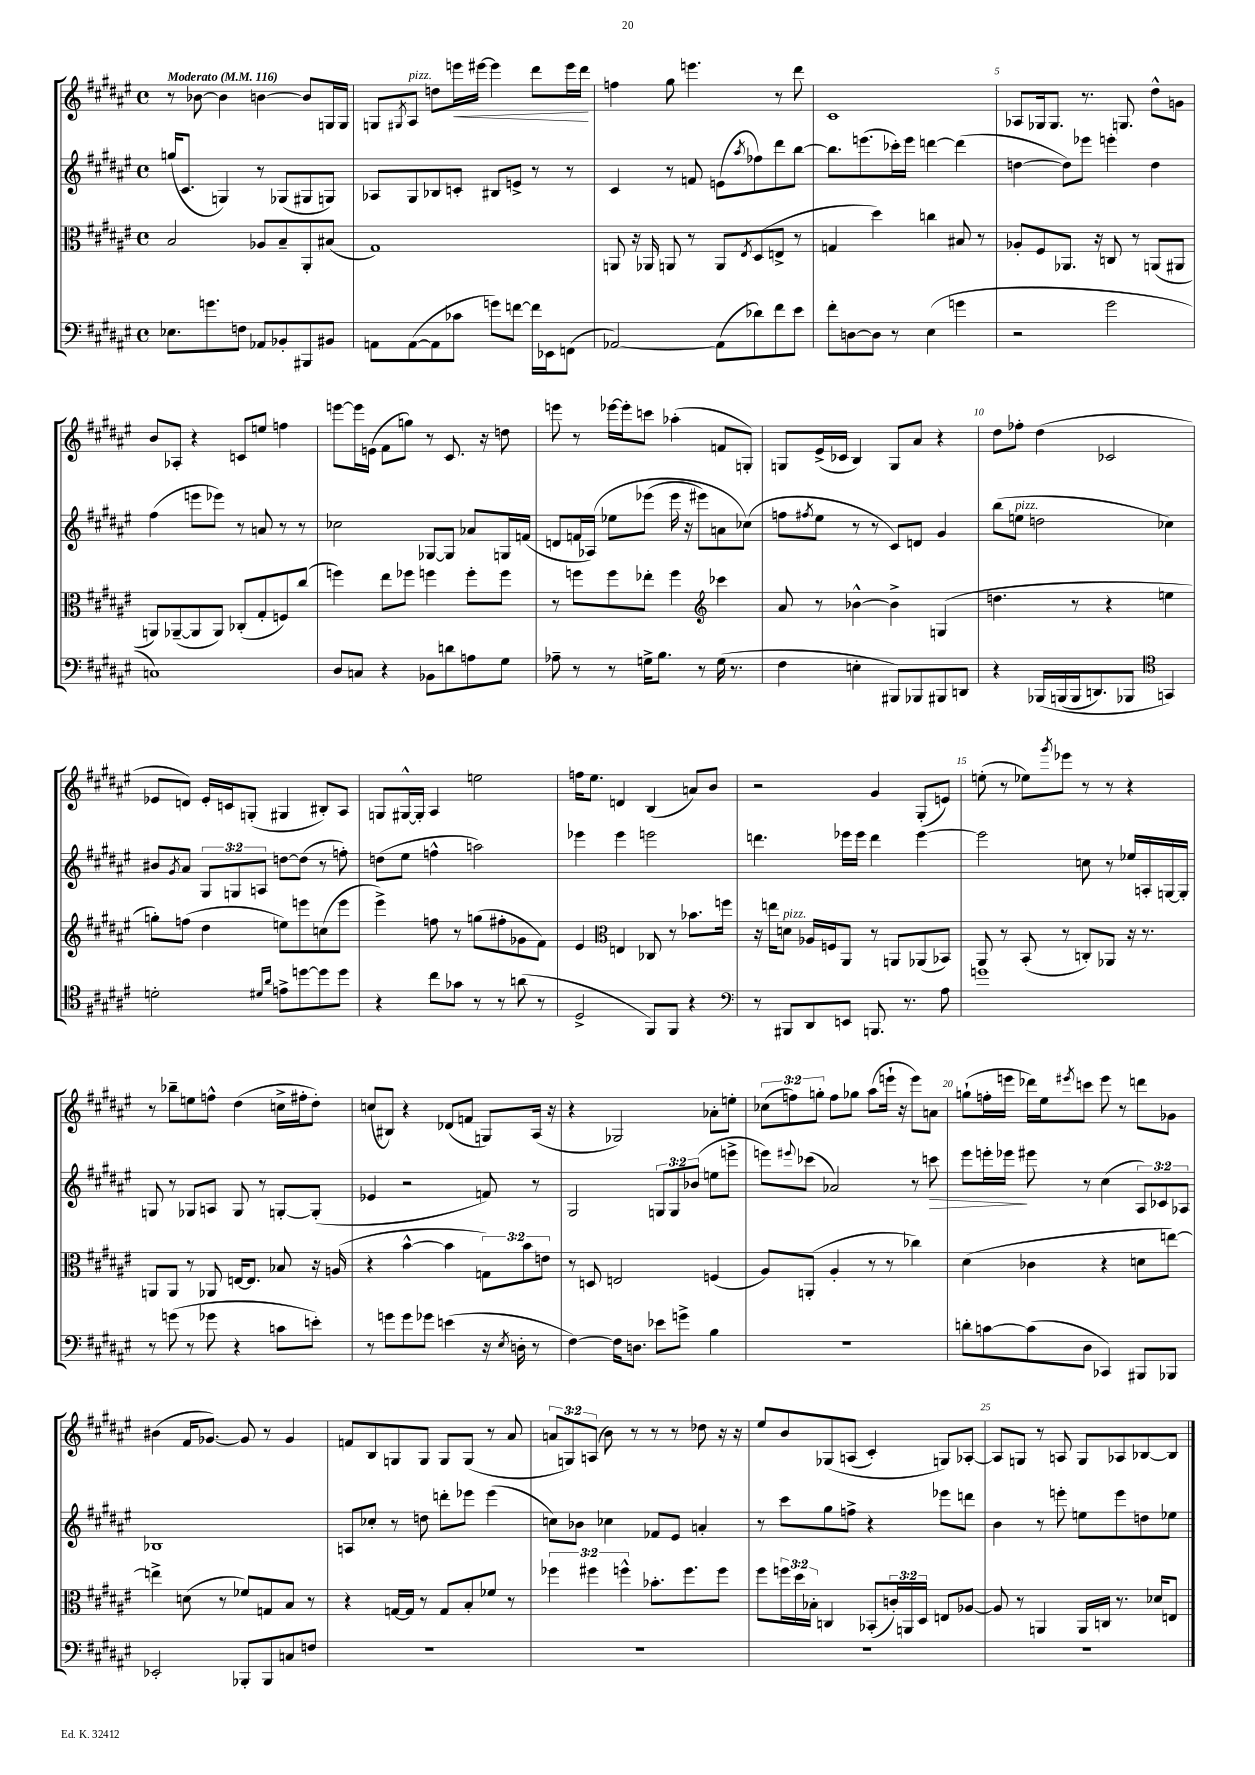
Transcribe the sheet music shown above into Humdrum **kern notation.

**kern	**kern	**kern	**kern
*staff4	*staff3	*staff2	*staff1
*clefF4	*clefC3	*clefG2	*clefG2
*k[f#c#g#d#a#e#]	*k[f#c#g#d#a#e#]	*k[f#c#g#d#a#e#]	*k[f#c#g#d#a#e#]
*M4/4	*M4/4	*M4/4	*M4/4
*met(c)	*met(c)	*met(c)	*met(c)
*MM116	*MM116	*MM116	*MM116
8.E-\L	2B/	(16gg/LK	8r
.	.	8.c#/J	.
.	.	.	[8b-\
8.g\	.	.	.
.	.	4G/)	4b-\]
8F\J	.	.	.
8AA-/L	8A-/L	8r	[4b\
8BB-'/	8B~/	(8G-/L	.
8BBB#/	8AA#'/	8G#/	8b/]L
8BB#/J	(8B#/J	8G/J)	16G/L
.	.	.	16G/JJ
=	=	=	=
8AA\L	1G#)	8A-/L	8G/L
.	.	.	8qG#/
([8AA\	.	8G#/	8A#/J
8AA\]	.	8B-/	8dd\L
8c-\J	.	8c'/J	16eee\L
.	.	.	[16eee#\JJ
8g\L)	.	8B#/L	4eee#\]
[8f\J	.	8e^/J	.
16f\]LL	.	8r	8ddd#\L
16EE-\J	.	.	.
(8FF\J	.	8r	16eee#\L
.	.	.	16ddd#\JJ
=	=	=	=
[2AA-/)	8AA/	4c#/	4ff\
.	16r	.	.
.	16AA-/	.	.
.	8AA/	8r	8gg#\
.	8r	8f/	4.eee\
(8AA-\]L	8AA/L	(8e\L	.
.	8qE#/	8qaa#/	.
8d-\)	(8D#/	8ff-\)	.
8f#\	8E^/J	8ddd#\	8r
8e#\J	8r	[8bb\J	8ddd#\
=	=	=	=
8f#'\L	4G/	8.bb\]L	1c#
[8D\	.	.	.
.	.	(8.eee\	.
8D\]J	4dd#\)	.	.
8r	.	16ccc-'\L)	.
.	.	16eee\JJ	.
(4E#\	4cc\	[4ddd\	.
4g\	8B#/	(4ddd\]	.
.	8r	.	.
=	=	=	=
2r	8A-'/L	[4dd\	8A-/L
.	8F#/	.	16G-/k
.	.	.	8.G-/J
.	8.AA-/J	8dd\]L)	.
.	.	8eee-\J	8.r
.	16r	.	.
2g#\	8C/	4eee'\	.
.	.	.	8.G/
.	8r	.	.
.	(8AA/L	4dd\	8dd#^^\L
.	8AA#/J	.	8g\J
=	=	=	=
1C)	8AA/L)	(4ff#\	8b/L
.	([8AA-~/	.	8A-'/J
.	8AA-/]	8eee\L	4r
.	8AA-/J)	8eee-\J)	.
.	(8C-'/L	8r	8c/L
.	8G#'/	8a/	8ee/J
.	8F/)	8r	4ff\
.	(8cc#/J	8r	.
=	=	=	=
8D#/L	4ff\)	2cc-\	[8eee\L
8C/J	.	.	16eee\]L
.	.	.	(16e\JJ
4r	8ee#\L	.	8f#\L
.	8ff-\J	.	8gg\J)
8BB-\L	4ff\	[8G-/L	8r
8d\	.	8G-/]J	8.c#/
8A\	8ff'\L	8a-/L	.
.	.	.	16r
8G#\J	8ff\J	16G/L	8dd\
.	.	(16f/JJ	.
=	=	=	=
8A-~\	8r	8d/L	8eee\
8r	8ff\L	16f/L	8r
.	.	&(16A-/JJ)	.
8r	8ff\	8ee-\L	[16eee-\LL
.	.	.	16eee-'\]J
16G^\LK	8ee-'\J	(8eee-\J	8ccc\J
8.B\J	.	.	.
.	4ff\	16eee-\	(4aa-'\
.	.	16r	.
8r	.	8eee#\L)	.
*	*clefG2	*	*
(16G\	4ccc-\	8a\	8f/L
8.r	.	.	.
.	.	(8cc-\J&)	8G'/J)
=	=	=	=
4F#\	8a#/	8ff\L	8G/L
.	.	8qff#/	.
.	8r	8ee#\J	(16e#^/L
.	.	.	16c-/JJ
4E'\	[4b-^^\	8r	4B/)
.	.	8r	.
8BBB#/L)	4b-^\]	8c#/L)	8G/L
8BBB-/	.	8d/J	8a#/J
8BBB#/	(4G/	4g#/	4r
8DD/J	.	.	.
=	=	=	=
4r	4.dd\	(8bb\L	8dd#\L
.	.	8ee\J	8ff-'\J
&(16BBB-/LL	.	2dd\	(4dd#\
(16BBB/	.	.	.
16BBB/J	8r	.	.
8.DD/)	.	.	.
.	4r	.	2c-/
8BBB-/J	.	.	.
*clefC4	*	*	*
4GG/&)	4ee\	4cc-\)	.
=	=	=	=
2d'\	8gg'\L)	8b#/L	8e-/L
.	.	8qg#/	.
.	(8ff\J	8a#/J	8d/J)
.	4dd#\	12G#/L	16e-'/LL
.	.	.	16c/J
.	.	12G/	.
.	.	.	(8G'/J
.	.	12A/J	.
16qqd#/LL	.	.	.
16qqa#/JJ	.	.	.
8e^\L	8ee\L)	[8dd\L	4G#/
[8dd\	8eee\	(8dd\]J	.
8dd\]	(8cc\	8r	8B#'/L)
8dd\J	8eee\J	8ff'\)	8A#/J
=	=	=	=
4r	4eee#^\)	(8dd\L	8G/L
.	.	8ee#\J	[16G#^^/L
.	.	.	16G#'/]JJ
8cc#\L	8ff\	4ff^^\	4A#/
8g-\J	8r	.	.
8r	(8gg\L	2aa\)	2ee\
8r	8ff#'\	.	.
(8a\	8g-\	.	.
8r	8f#\J)	.	.
=	=	=	=
2D#^/	4e#/	4eee-\	16ff\LK
.	.	.	8.ee#\J
*	*clefC3	*	*
.	4E/	4eee-\	4d/
8FF#/L)	8C-/	2eee\	(4B/
8FF#/J	8r	.	.
4r	8.b-\L	.	8a/L)
.	.	.	8b/J
.	16ff\Jk	.	.
=	=	=	=
*clefF4	*	*	*
8r	16r	4.ddd\	2r
.	16ee\LK	.	.
8BBB#/L	8d\J	.	.
8DD#/	16A-/LL	.	.
.	16F/J	.	.
8EE/J	8AA#/J	16eee-\LL	.
.	.	16eee-\JJ	.
8.BBB/	8r	4ddd\	4g#/
.	8AA/L	.	.
8.r	.	.	.
.	(8AA-/	[4eee-\	(8G#'/L
8A#\	8BB-/J)	.	8e/J)
=	=	=	=
1g	8AA#/	2eee-\]	(8ee'\
.	8r	.	8r
.	(8BB'/	.	8ee-\L)
.	.	.	8qggg#/
.	8r	.	8eee-\J
.	8C'/L)	8cc\	8r
.	8AA-/J	8r	8r
.	16r	16ee-/LL	4r
.	8.r	16A'/	.
.	.	[16G/	.
.	.	16G'/]JJ	.
=	=	=	=
8r	8AA/L	8G/	8r
(8g\	8AA/J	8r	8bb-~\L
8r	8r	8G-/L	8ee\
8g-\	8AA-/	8A/J	8ff^^\J
4r	[16E/LK	8G-/	(4dd#\
.	8.E/]J	.	.
.	.	8r	.
8c\L	8B-/	[8G'/L	16cc^\LL
.	.	.	16ff#'\J
8e'\J)	16r	(8G'/]J	8dd#'\J)
.	(16A/	.	.
=	=	=	=
8r	4r	4e-/	(8cc/L
8g\L	.	.	8B#/J)
8g\	[4b^^\	2r	4r
8g-\J	.	.	.
(4e\	4b\]	.	(8d-/L
.	.	.	8f/J
16r	12G\L)	8f/)	8G/L)
8qE#/	.	.	.
16D'\	.	.	.
.	12b\	.	.
8r	.	8r	(16A#/Jk
.	12e\J	.	.
.	.	.	16r
=	=	=	=
[4F#\)	8r	2G#/	4r
.	8D/	.	.
16F#\]LK	2E/	.	2G-/)
8.D\J	.	.	.
8e-\L	.	12G/L	.
.	.	12G/	.
8g^\J	.	.	.
.	.	(12b-/J	.
4B\	(4F/	8ee\L	8a-'\L
.	.	8eee^\J	8ee'\J
=	=	=	=
1r	8A#/L)	8eee\L)	(12cc-\L
.	.	.	12ff\)
.	.	8qqeee#/	.
.	(8AA'/J	(8ccc-\J	.
.	.	.	12gg'\J
.	4A#'/	2a-/)	8ff\L
.	.	.	8gg-\J
.	8r	.	(8aa#\L
.	8r	.	16eee`\Jk
.	.	.	16r
.	4cc-\)	8r	8eee\L)
.	.	8ccc\	8a\J
=	=	=	=
8d'\L	(4d#\	8eee#\L	(8gg`\L
[8c\	.	16eee'\L	16ff'\L
.	.	16eee-\JJ	16eee\JJ
(8c\]	4c-\	8eee#\	16ddd-\LL)
.	.	.	16ee#\J
.	.	.	8qeee#/
8D#\J	.	8r	8ccc\J
4CC-/)	4r	(4cc#\	8eee#\
.	.	.	8r
8BBB#/L	8d\L	12A#/L)	8ddd\L
.	.	12c-/	.
8BBB-/J	[8ee\J)	.	8g-\J
.	.	12A-/J	.
=	=	=	=
2EE-'/	4ee^\]	1B-	(4b#\
.	(8d\	.	16f#/LK
.	.	.	[8.g-/J)
.	8r	.	.
8BBB-'/L	8f-/L)	.	8g-/]
8BBB-/	8G/	.	8r
8C/	8B/J	.	4g-/
8F/J	8r	.	.
=	=	=	=
1r	4r	8A/L	8f/L
.	.	8cc-'/J	8B/
.	[16G/LL	8r	8G/
.	16G/]JJ	.	.
.	8r	8dd\	8G/J
.	8G/L	8ddd'\L	8G/L
.	8B'/	8eee-\J	(8G/J
.	8f-/J	(4eee-\	8r
.	8r	.	8a#/
=	=	=	=
1r	6ff-\	8cc\L)	12a/L
.	.	.	12G/)
.	.	8b-\J	.
.	6ff#\	.	(12A/J
.	.	4cc-\	8b\)
.	6ff^^\	.	.
.	.	.	8r
.	8.b-'\L	8f-/L	8r
.	.	8e#/J	8r
.	8.ff\	.	.
.	.	4a'/	8dd-\
.	8ff\J	.	16r
.	.	.	16r
=	=	=	=
1r	8ff#\L	8r	8ee#/L
.	24ff\L	8ccc#\L	8b/
.	24dd#\	.	.
.	24B-'\JJ	.	.
.	4C/	8gg#\	&(8G-/
.	.	8ff^\J	(8A/J
.	(8BB-'/L	4r	4c#'/)
.	24c'/L)	.	.
.	24AA/	.	.
.	24D#/JJ	.	.
.	8E/L	8eee-\L	8G/L&)
.	[8A-/J	8ddd\J	[8A-'/J
=	=	=	=
1r	8A-/]	4b\	8A-/]L
.	8r	.	8G/J
.	4AA/	8r	8r
.	.	8eee'\	8A/
.	16AA/LL	8ee\L	8G/L
.	16C/JJ	.	.
.	8.r	8eee\	8A-/
.	.	8dd\	[8B-/
.	16d-/LK	.	.
.	8E/J	8ee-\J	8B-/]J
==	==	==	==
*-	*-	*-	*-
